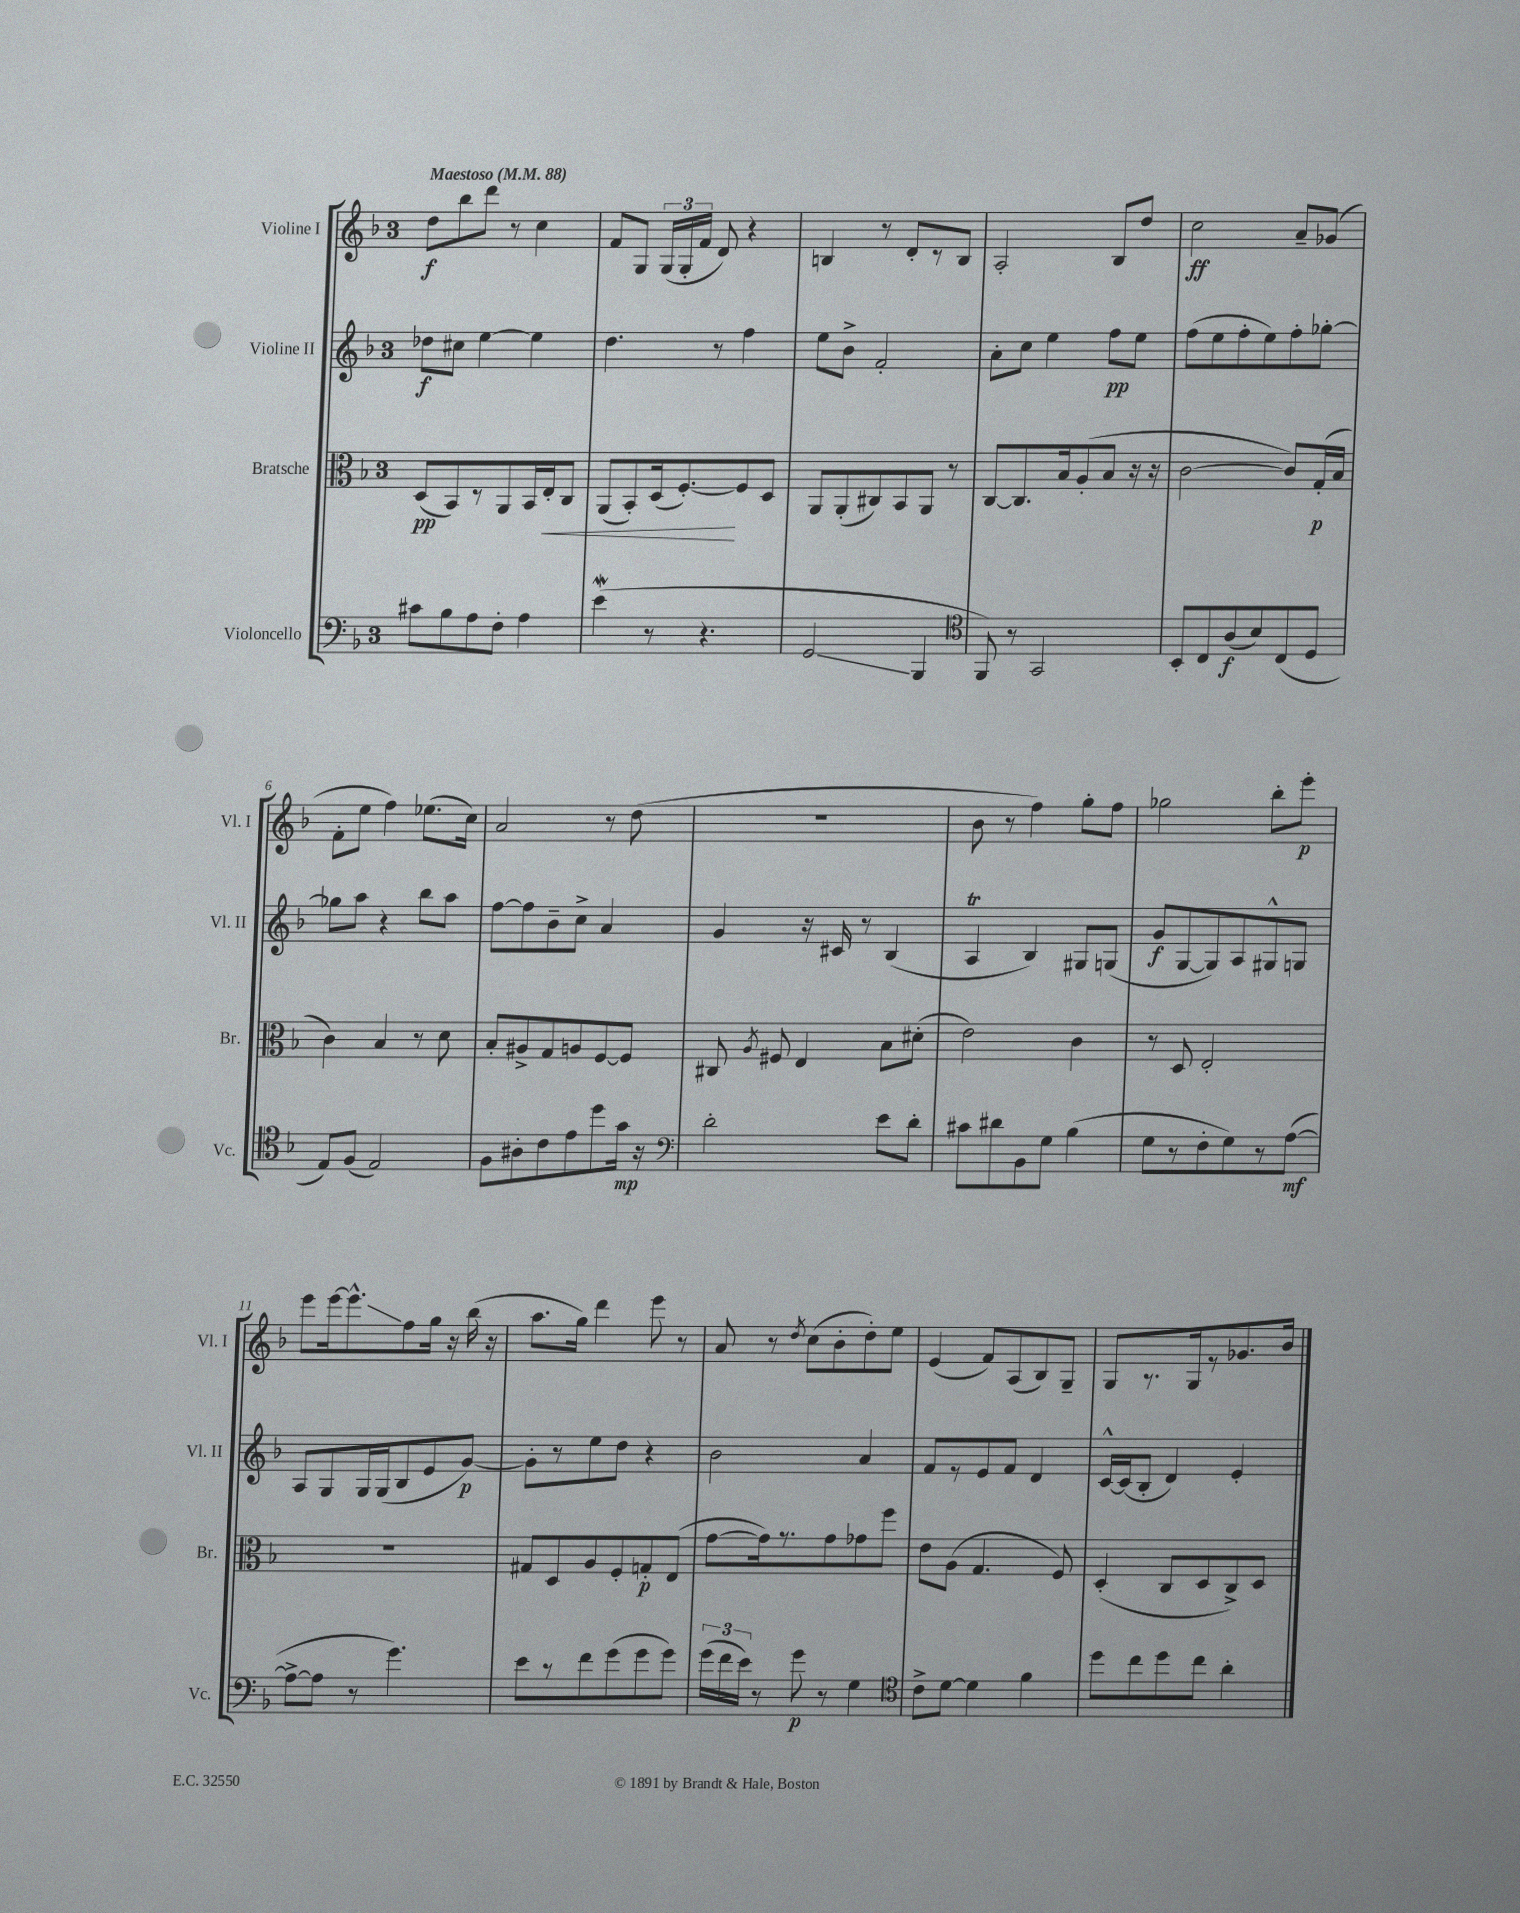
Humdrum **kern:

**kern	**kern	**kern	**kern
*staff4	*staff3	*staff2	*staff1
*clefF4	*clefC3	*clefG2	*clefG2
*k[b-]	*k[b-]	*k[b-]	*k[b-]
*M3/4	*M3/4	*M3/4	*M3/4
*MM88	*MM88	*MM88	*MM88
8c#\L	(8D/L	8dd-\L	8dd\L
8B-\	8BB-/)	8cc#\J	8bb-\
8A\	8r	[4ee\	8ddd\J
8F'\J	8AA/	.	8r
4A\	16BB-/L	4ee\]	4cc\
.	16E'/J	.	.
.	8C/J	.	.
=	=	=	=
(4e\	(8AA/L	4.dd\	8f/L
.	8BB-'/)	.	8G/J
8r	(16D/k	.	(24G/LL
.	.	.	24G'/
.	[8.F'/)	.	.
.	.	.	24f/JJ
4.r	.	8r	8d/)
.	8F/]	4ff\	4r
.	8D/J	.	.
=	=	=	=
2GG/	8AA/L	8ee\L	4B/
.	(8AA'/	8b-^\J	.
.	8C#/)	2f'/	8r
.	8BB-/	.	8d'/L
4BBB-/	8AA/J	.	8r
.	8r	.	8B/J
=	=	=	=
*clefC4	*	*	*
8FF/)	[8C/L	8a'\L	2A'/
8r	8.C/]	8cc\J	.
2GG/	.	4ee\	.
.	16B-/k	.	.
.	(8A'/	.	.
.	8B-/J	8ff\L	8B-/L
.	16r	8ee\J	8dd/J
.	16r	.	.
=	=	=	=
8BB-'/L	[2c\	(8ff\L	2cc\
8C/	.	8ee\	.
(8A/	.	8ff'\	.
8B-/)	.	8ee\)	.
(8C/	8c/]L)	8ff'\	8a~/L
8D/J	(16G'/L	[8gg-'\J	(8g-/J
.	16B-/JJ	.	.
=	=	=	=
8E/L)	4c\)	8gg-\]L	8f'\L
(8F/J	.	8aa\J	8ee\J
2E/)	4B-/	4r	4ff\)
.	8r	8bb-\L	(8.ee-\L
.	8d\	8aa\J	.
.	.	.	16cc\Jk)
=	=	=	=
8F\L	8B-'/L	[8ff\L	2a/
8A#'\	8A#^/	8ff\]	.
8c\	8G/	8b-~\	.
8e\	8A/	8cc^\J	.
8dd\	[8F/	4a/	8r
16g\Jk	8F/]J	.	(8dd\
16r	.	.	.
=	=	=	=
*clefF4	*	*	*
2d'\	8C#/	4g/	2.r
.	8qA/	.	.
.	8F#/	.	.
.	4E/	16r	.
.	.	16c#/	.
.	.	8r	.
8e\L	8B-\L	(4B-/	.
8d'\J	(8d#'\J	.	.
=	=	=	=
8c#\L	2e\)	4A/	8b-\
8d#\	.	.	8r
8BB-\	.	4B-/)	4ff\)
8G\J	.	.	.
(4B-\	4c\	8G#/L	8gg'\L
.	.	(8G/J	8ff\J
=	=	=	=
8G\L	8r	8g/L	2gg-\
8r	8D/	[8G/	.
8F'\	2E'/	8G/])	.
8G\)	.	8A/	.
8r	.	8G#^^/	8bb-'\L
([8A\J	.	8G/J	8eee'\J
=	=	=	=
8A^\_L	2.r	8A/L	8eee\L
8A\]J	.	8G/	[16eee\k
.	.	.	8.eee^^\]
8r	.	16G/L	.
.	.	(16G/J	.
4.g\)	.	8B-/	8ff\
.	.	8e/	16gg\Jk
.	.	.	16r
.	.	[8g/J)	(16bb-\
.	.	.	16r
=	=	=	=
8e\L	8G#/L	8g'\]L	8.aa\L
8r	8D/	8r	.
.	.	.	16gg\Jk)
8f\	8A/	8ee\	4ddd\
(8g\	8F'/	8dd\J	.
8g\	8G'/	4r	8eee\
8g\J)	(8E/J	.	8r
=	=	=	=
(24g\LL	[8g\L	2b-\	8a/
24f\	.	.	.
24e\JJ)	.	.	.
8r	16g\]k)	.	8r
.	8.r	.	.
.	.	.	8qdd/
8g\	.	.	(8cc\L
8r	8g\	.	8b-'\
4G\	8g-\	4a/	8dd'\)
.	8ff\J	.	8ee\J
=	=	=	=
*clefC4	*	*	*
8c^\L	8e\L	8f/L	(4e/
[8d\J	(8A\J	8r	.
4d\]	4.G/	8e/	8f/L)
.	.	8f/J	(8A/
4f\	.	4d/	8B-/)
.	8F/)	.	8G~/J
=	=	=	=
8dd\L	(4D'/	[16c^^/LL	8G/L
.	.	(16c/]J	.
8cc\	.	8B-'/J	8.r
8dd\	8C/L	4d/)	.
.	.	.	16G/k
8cc\J	8D/	.	8r
4a'\	8C^/)	4e'/	8.g-/
.	8D/J	.	.
.	.	.	16b-/Jk
==	==	==	==
*-	*-	*-	*-
